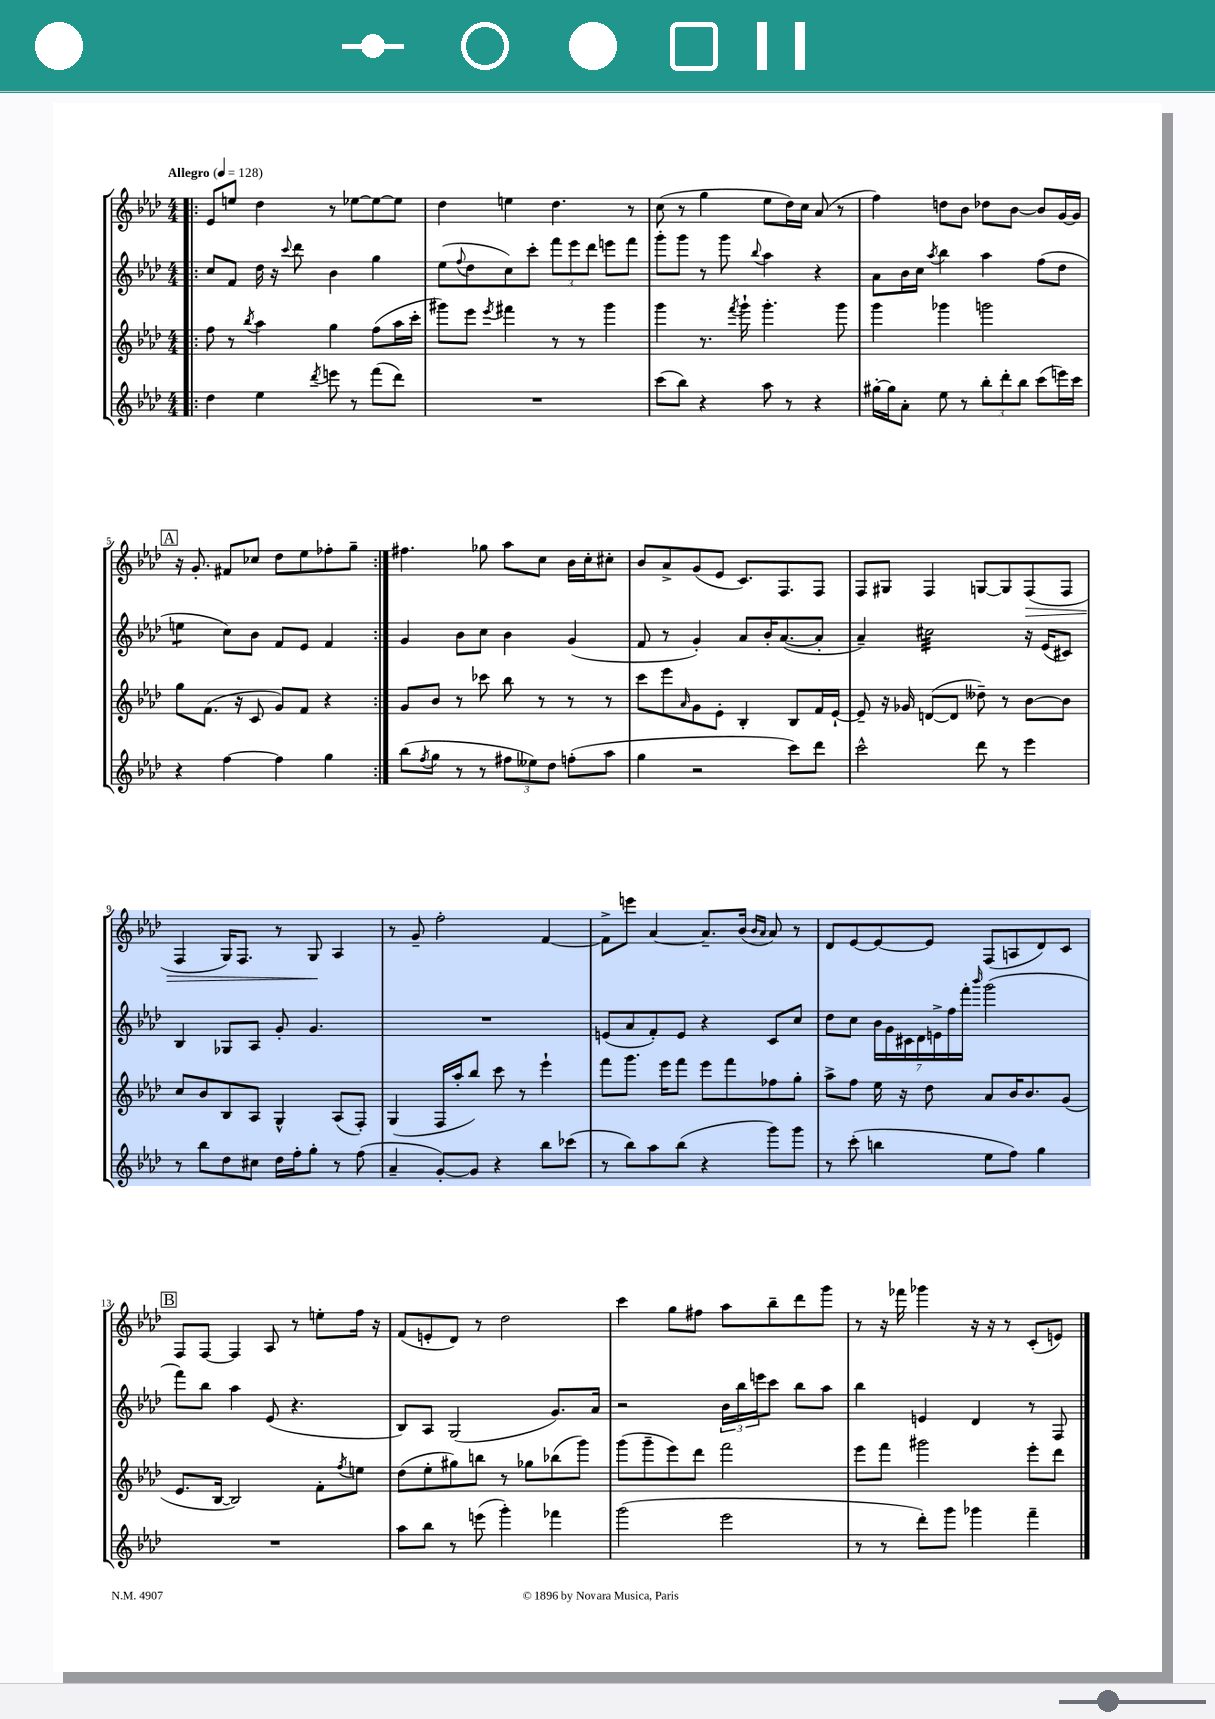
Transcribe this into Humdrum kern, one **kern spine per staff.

**kern	**kern	**kern	**kern
*staff4	*staff3	*staff2	*staff1
*clefG2	*clefG2	*clefG2	*clefG2
*k[b-e-a-d-]	*k[b-e-a-d-]	*k[b-e-a-d-]	*k[b-e-a-d-]
*M4/4	*M4/4	*M4/4	*M4/4
*MM128	*MM128	*MM128	*MM128
=!|:	=!|:	=!|:	=!|:
4dd-\	8ff\	8cc/L	8e-/L
.	8r	8f/J	8ee/J
.	8qbb-/	.	.
4ee-\	4aa-\	16dd-\	4dd-\
.	.	16r	.
.	.	8qqccc/	.
.	.	8ddd-\	.
8qddd-/	.	.	.
8eee\	4gg\	4b-\	8r
8r	.	.	[8ee-\L
(8fff\L	(8ff\L	4gg\	8ee-\_
8ddd-\J)	16aa-\L	.	8ee-\]J
.	16ccc'\JJ	.	.
=	=	=	=
1r	8ggg#\L)	(8ee-\L	4dd-\
.	.	8qqff/	.
.	8eee-\J	8dd-\	.
.	8qeee-/	.	.
.	4fff#\	8cc\)	4ee\
.	.	8ccc'\J	.
.	8r	12fff\L	4.dd-\
.	.	12eee-\	.
.	8r	.	.
.	.	12ddd-\J	.
.	4ggg#\	8eee\L	.
.	.	8fff\J	8r
=	=	=	=
(8ccc\L	4ggg\	8ggg'\L	(8cc\
8bb-\J)	.	8ggg\J	8r
4r	8.r	8r	4gg\
.	.	8ggg\	.
.	8qfff/	.	.
.	16ggg`\	.	.
.	.	8qqbb-/	.
8aa-\	4.ggg'\	4aa-\	8ee-\L
8r	.	.	16dd-\L)
.	.	.	16cc\JJ
4r	.	4r	(8a-/
.	8ggg\	.	8r
=	=	=	=
[16gg#'\LL	4ggg\	8a-\L	4ff\)
16gg#\]J	.	.	.
8a-'\J	.	16b-\L	.
.	.	16cc\JJ	.
.	.	8qaa-/	.
8ee-\	4ggg-\	4bb-\	8dd\L
8r	.	.	8b-\J
12bb-'\L	2ggg\	4aa-\	8dd-\L
12ddd-'\	.	.	.
.	.	.	[8b-\J
12bb-\J	.	.	.
(8ccc\L	.	(8ff\L	8b-/]L
16eee\L)	.	8dd-\J	[16g/L
16ccc\JJ	.	.	16g/]JJ
=	=	=	=
4r	8gg\L	4ee\	16r
.	.	.	8.g'/
.	(8.f\J	.	.
[4ff\	.	8cc\L)	8f#/L
.	16r	.	.
.	8c/	8b-\J	8cc-/J
4ff\]	8g/L)	8f/L	8dd-\L
.	8f/J	8e-/J	8ee-\
4gg\	4r	4f/	8ff-'\
.	.	.	8gg~\J
=:|!	=:|!	=:|!	=:|!
(8bb-\L	8g/L	4g/	4.ff#\
8qff/	.	.	.
8gg\J	8b-/J	.	.
8r	8r	8b-\L	.
8r	8ccc-\	8cc\J	8gg-\
12ff#\L	8bb-\	4b-\	8aa-\L
12ee--\)	.	.	.
.	8r	.	8cc\J
12dd-\J	.	.	.
(8ff'\L	8r	(4g/	16b-\LL
.	.	.	16cc'\J
8aa-\J	8r	.	8cc#'\J
=	=	=	=
4gg\	8ccc\L	8f/	8b-/L
.	8eee-\	8r	8a-^/
.	16qqa-/	.	.
2r	8g\	4g'/)	(8g/
.	8e-'\J	.	8e-/J
.	4B-'/	8a-/L	8.c/L)
.	.	16b-'/K	.
.	.	([8.a-/	8.F/
8ccc\L)	8B-/L	.	.
8ddd-\J	16f/L	8a-'/]J	8F/J
.	[16e-`/JJ	.	.
=	=	=	=
2ccc^^\	8e-~/]	4a-~/)	8F/L
.	16r	.	8G#/J
.	16g-/	.	.
.	([8d/L	2cc#\	4F/
.	8d/]J	.	.
8ddd-\	8dd--~\)	.	[8G/L
8r	8r	.	8G/]
4eee-\	[8b-\L	16r	(8F/
.	.	(16e-/LK	.
.	8b-\]J	8c#/J)	8F/J
=	=	=	=
8r	8cc/L	4B-/	4F/
8bb-\L	8b-/	.	.
8dd-\	8B-/	8G-/L	16G/LK)
.	.	.	8.F/J
8cc#\J	8A-/J	8A-/J	.
16dd-\LL	4G^^/	8g'/	8r
16ff'\J	.	.	.
8gg'\J	.	4.g/	8G/
8r	(8A-/L	.	4A-/
(8ff\	8F'/J)	.	.
=	=	=	=
4a-~/	(4G/	1r	8r
.	.	.	8g~/
[8g'/L)	16F/LL	.	2ff'\
.	16aa-'/J	.	.
8g/]J	8bb-/J)	.	.
4r	8ccc\	.	.
.	8r	.	.
8bb-\L	4eee-`\	.	[4f/
(8ccc-\J	.	.	.
=	=	=	=
8r	8fff\L	(8e/L	8f^\]L
8bb-\L)	8.ggg\J	8a-/	8eee\J
8aa-\	.	8f'/)	[4a-/
.	16eee-\LK	.	.
(8bb-\J	8fff\J	8e/J	.
4r	8eee-\L	4r	8.a-~/]L
.	8fff\	.	.
.	.	.	(16b-/Jk
.	.	.	16qqb-/LL
.	.	.	16qqa-/JJ
8ggg\L)	8ff-\	8c/L	8a-/)
8ggg\J	8gg'\J	8cc/J	8r
=	=	=	=
8r	8aa-^\L	8dd-\L	8d-/L
(8ccc'\	8ff\J	8cc\J	[8e-/
4bb\	16ee-\	28b-\LL	8e-/_
.	.	28g\	.
.	16r	.	.
.	.	28c#\	.
.	.	28d-\	.
.	8dd-\	.	8e-/]J
.	.	28e^\	.
.	.	28ff\	.
.	.	28fff'\JJ	.
.	.	16qqbbb-/	.
8ee-\L	8a-/L	(2ggg\	(8F/L
8ff\J)	16b-/K	.	8A/
.	8.b-/	.	.
4gg\	.	.	8d-/)
.	(8g/J	.	8c/J
=	=	=	=
1r	8.e-/L	8fff\L)	8F/L
.	.	8bb-\J	[8F/J
.	[16B-/Jk	.	.
.	2B-/])	4aa-\	4F/]
.	.	(8e-/	8A-/
.	.	4.r	8r
.	8f'\L	.	8ee'\L
.	8qff/	.	.
.	8ee\J	.	16ff\Jk
.	.	.	16r
=	=	=	=
8aa-\L	(8dd-\L	8B-/L)	(8f/L
8bb-\J	8ee-'\	8A-/J	8e'/
8r	8gg#\)	(2G/	8d-/J)
(8eee\	8bb\J	.	8r
4ggg'\)	8r	.	2dd-\
.	8gg-\L	.	.
4fff-\	(8bb-\	8.g/L)	.
.	8ggg\J)	.	.
.	.	16a-/Jk	.
=	=	=	=
(2ggg\	(8ggg\L	2r	4ccc\
.	8ggg~\	.	.
.	8eee-\)	.	8gg\L
.	8ddd-\J	.	8ff#\J
2eee-\	2fff\	24b-\LL	8aa-\L
.	.	24bb-\	.
.	.	24eee\J	.
.	.	8ccc\J	8bb-~\
.	.	8bb-\L	8ddd-\
.	.	8aa-\J	8ggg\J
=	=	=	=
8r	8eee-\L	4bb-\	8r
8r	8fff\J	.	16r
.	.	.	16fff-\
8ddd-'\L)	2ggg#\	4e/	4ggg-\
8ggg\J	.	.	.
4ggg-\	.	4d-/	16r
.	.	.	16r
.	.	.	8r
4fff~\	8eee-'\L	8r	(8c'/L
.	8ddd-\J	8F/	8e/J)
==	==	==	==
*-	*-	*-	*-
